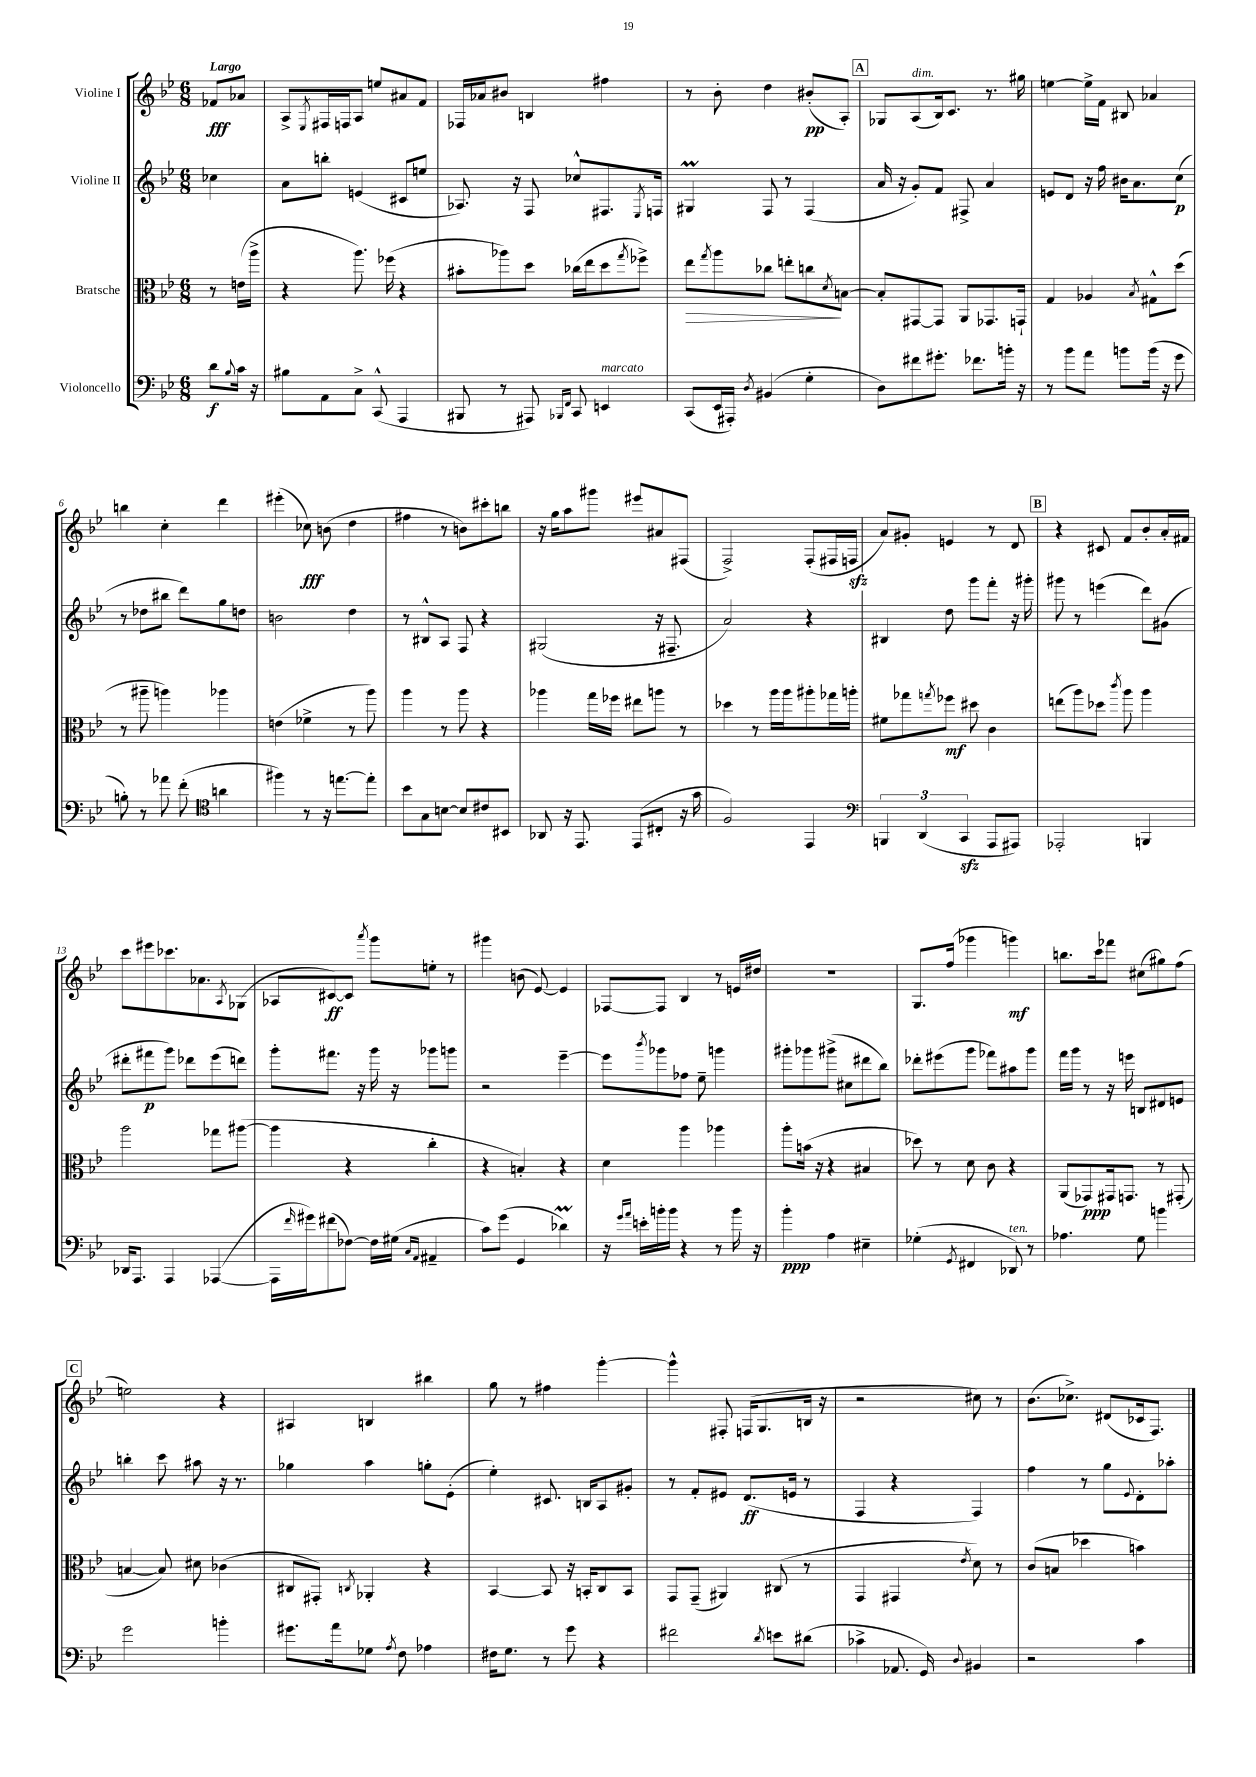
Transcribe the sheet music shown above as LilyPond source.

<<
\new StaffGroup <<
\new Staff = "s0" \with { instrumentName = "Violine I" } {
    \clef treble \key bes \major \numericTimeSignature \time 6/8 \partial 4 \tempo "Largo"
    fes'8\fff aes'8 |
    a8-> \acciaccatura { ees8 } fis16 f16 a8 e''8 ais'8 f'8 |
    fes16 aes'16 bis'8 b4 fis''4 |
    r8 bes'8-. d''4 bis'8-.\pp( a8-.) |
    \mark \markup { \box "A" } ges8 a8^\markup { \italic "dim." }( bes16) c'8. r8. gis''16 |
    e''4~ e''16-> f'16 bis8 aes'4 |
    b''4 c''4-. d'''4 |
    eis'''4-.( ces''8\fff) b'8( d''4 |
    fis''4 r8 b'8) cis'''8-. b''8 |
    r16 g''16 a''8 gis'''8 eis'''8 ais'8 fis8( |
    f2->) f8-.( fis16 f16\sfz |
    a'8) gis'8-. e'4 r8 d'8 |
    \mark \markup { \box "B" } r4 cis'8 f'8 bes'8-. a'16-. fis'16 |
    c'''8 eis'''8 ces'''8. aes'8. \acciaccatura { a8 } ges8( |
    aes8 cis'8~\ff) cis'8 \acciaccatura { a'''8 } g'''8 e''8-. r8 |
    gis'''4 b'8( ees'8~) ees'4 |
    fes8~ fes8 bes4 r8 e'16 dis''16 |
    R2. |
    g8. f''16( ges'''4 g'''4\mf) |
    b''8. c'''16 fes'''8 cis''8( gis''8) f''8( |
    \mark \markup { \box "C" } e''2) r4 |
    ais4 b4 bis''4 |
    g''8 r8 fis''4 g'''4~-. |
    g'''4-^ fis8-. f16( g8. b16 r16 |
    r2 cis''8) r8 |
    bes'8.( ces''8.->) dis'8( ces'16 f8.) \bar "|." |
}
\new Staff = "s1" \with { instrumentName = "Violine II" } {
    \clef treble \key bes \major \numericTimeSignature \time 6/8 \partial 4
    ces''4 |
    a'8 b''8-. e'4( cis'8 e''8 |
    aes8.) r16 f8 ces''8-^ fis8. \acciaccatura { ees8 } f16 |
    gis4\prall f8 r8 f4( |
    \mark \markup { \box "A" } a'16 r16 g'8-.) f'8 fis8-> a'4 |
    e'8 d'8 r16 f''16 bis'16 a'8. c''8\p( |
    r8 des''8 bis''8 d'''8) g''8 d''8 |
    b'2 d''4 |
    r8 bis8-^ a8 f8 r4 |
    gis2( r16 fis8.-- |
    a'2) r4 |
    bis4 d''8 g'''8 f'''8-. r16 gis'''16-. |
    \mark \markup { \box "B" } gis'''8 r8 e'''4( d'''8) gis'8( |
    dis'''8-. fis'''8\p g'''8) des'''8 ees'''8( d'''8) |
    g'''8-. fis'''8. r16 g'''16 r16 ges'''8 g'''8 |
    r2 ees'''4~-- |
    ees'''8 \acciaccatura { bes'''8 } ges'''8 fes''8 ees''8-- g'''4 |
    gis'''8-. ges'''8 gis'''8->( cis''8 dis'''8 bes''8) |
    des'''8-. eis'''8( g'''8 fes'''8) ais''8 g'''8 |
    f'''16 g'''16 r8 r16 e'''16 b8 dis'8 e'8 |
    \mark \markup { \box "C" } b''4-. c'''8 ais''8 r16 r8. |
    ges''4 a''4 g''8-. ees'8-.( |
    ees''4-.) cis'8. b16 a8 gis'8-. |
    r8 f'8-. eis'8 d'8.\ff( e'16 r8 |
    f4 r4 f4) |
    f''4 r8 g''8 \appoggiatura { ees'8 } d'8-. aes''8-. \bar "|." |
}
\new Staff = "s2" \with { instrumentName = "Bratsche" } {
    \clef alto \key bes \major \numericTimeSignature \time 6/8 \partial 4
    r8 e'16( a''16-> |
    r4 a''8.) fes''16( r4 |
    bis'8-. aes''8) d''8 ces''16( ees''16 d''8 \acciaccatura { g''8 } fes''8->) |
    ees''8\> \acciaccatura { g''8 } a''8 ces''8 e''8-. c''8\! \acciaccatura { d'8 } b8~ |
    \mark \markup { \box "A" } b8-. gis,8~ gis,8 a,8 ges,8. g,16-! |
    g4 aes4 \acciaccatura { bes8 } gis8-^ d''8( |
    r8 ais''8-- a''4) aes''4 |
    e'4( fes'4-> r8 a''8) |
    a''4 r8 a''8 r4 |
    aes''4 g''16 fes''16 eis''8 a''8 r8 |
    des''4 r8 a''16 a''16 ais''8-. ges''16 a''16-. |
    fis'8 ges''8 \acciaccatura { g''8 } fes''8\mf dis''8 c'4 |
    \mark \markup { \box "B" } e''8( a''8) des''8 \acciaccatura { c'''8 } a''8 a''4 |
    a''2 ges''8 ais''8~( |
    ais''4 r4 c''4-. |
    r4 b4-.) r4 |
    d'4 a''4 aes''4 |
    a''8-. b'16( r16 r4 bis4 |
    des''8) r8 d'8 c'8 r4 |
    a,8( ges,8\ppp) gis,16 g,8. r8 gis,8-.( |
    \mark \markup { \box "C" } b4~ b8) dis'8 ces'4( |
    cis8 gis,8-.) \acciaccatura { c8 } aes,4-. r4 |
    bes,4~ bes,8 r16 b,16-. c8 b,8 |
    g,8 g,8--( ais,4) cis8( r8 |
    g,4 gis,4 \acciaccatura { ees'8 } d'8) r8 |
    c'8( b8 des''4 b'4) \bar "|." |
}
\new Staff = "s3" \with { instrumentName = "Violoncello" } {
    \clef bass \key bes \major \numericTimeSignature \time 6/8 \partial 4
    d'8\f \appoggiatura { bes8 } c'16 r16 |
    bis8 a,8 c8-> c,8-^( a,,4 |
    bis,,8 r8 ais,,8) \grace { bes,,16 f,16 } c,8 e,4^\markup { \italic "marcato" } |
    c,8( ees,16 ais,,16-.) \acciaccatura { d8 } bis,4( g4-. |
    \mark \markup { \box "A" } d8) fis'8 gis'8.-. fes'8. b'16-. r16 |
    r8 bes'8 a'8 b'8 b'16( r16 g'8 |
    b8-.) r8 aes'8 f'8-.( \clef tenor a'4 |
    fis''4) r8 r16 e''8.~ e''8-. |
    bes'8 g8 b8~ b8 cis'8 bis,8 |
    aes,8 r16 ees,8. ees,8( cis8-. r16 g'16 |
    f2) ees,4 |
    \clef bass \tuplet 3/2 { b,,4 d,4( c,4\sfz } a,,8 ais,,8) |
    \mark \markup { \box "B" } aes,,2-. b,,4 |
    des,16 a,,8. a,,4 aes,,4~( |
    aes,,16 \grace { f'16 } gis'16) fis'8( fes8~) fes16 gis16( \grace { c16 a,16 } ais,4-- |
    c'8) g'8( g,4 des'4\prall) |
    r16 \grace { g'16 a'16 } e'16-. b'16-. b'16 r4 r8 b'16 r16 |
    bes'4-.\ppp a4 eis4-- |
    ges4-.( \acciaccatura { g,8 } fis,4 des,8^\markup { \italic "ten." }) r8 |
    aes4. g8 b'4 |
    \mark \markup { \box "C" } g'2 b'4-. |
    gis'8. a'16 ges8 \acciaccatura { a8 } f8 aes4 |
    fis16 g8. r8 g'8 r4 |
    fis'2 \acciaccatura { d'8 } e'8 dis'8( |
    ces'4-> aes,8. g,16) \appoggiatura { d8 } bis,4 |
    r2 c'4 \bar "|." |
}
>>
>>
